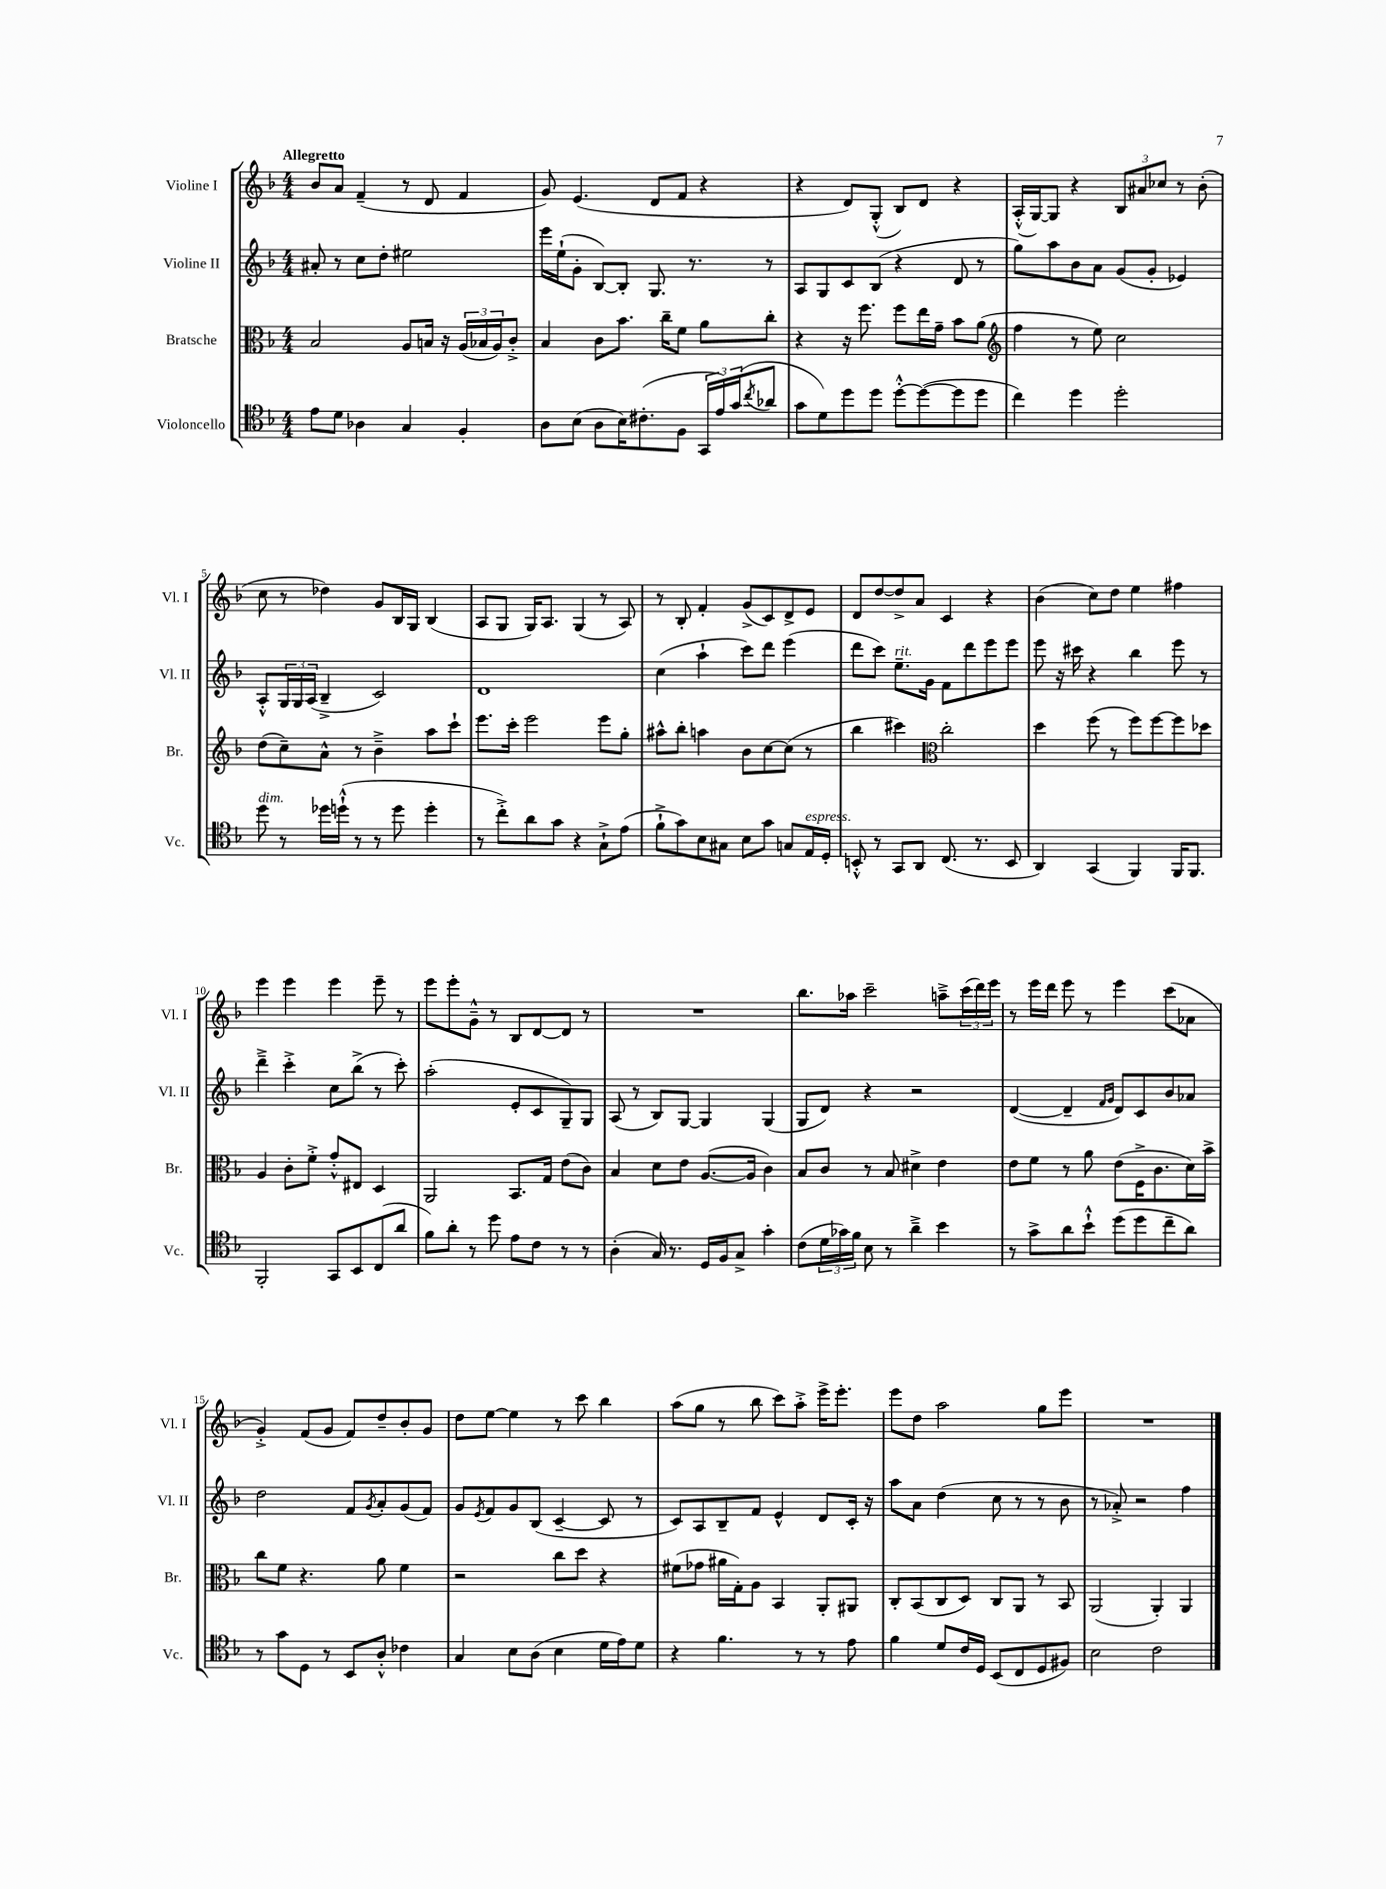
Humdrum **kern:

**kern	**kern	**kern	**kern
*part4	*part3	*part2	*part1
*staff4	*staff3	*staff2	*staff1
*I"Violoncello	*I"Bratsche	*I"Violine II	*I"Violine I
*I'Vc.	*I'Br.	*I'Vl. II	*I'Vl. I
*clefC4	*clefC3	*clefG2	*clefG2
*k[b-]	*k[b-]	*k[b-]	*k[b-]
*M4/4	*M4/4	*M4/4	*M4/4
=1	=1	=1	=1
!	!	!	!LO:TX:a:B:t=Allegretto
8e\L	2B-/	8a#X'/	8b-/L
8d\J	.	8r	8a/J
4A-X\	.	8cc\L	(4f~/
.	.	8dd'\J	.
4G/	8A/L	2ee#X\	8r
.	16Bn/Jk	.	8d/
.	16r	.	.
4F'/	(24A/LL	.	4f/
.	24B-X/	.	.
.	24A/J)	.	.
.	8c'^/J	.	.
=2	=2	=2	=2
8A\L	4B-/	16eee\LL	8g/)
.	.	(16ee`\J	.
(8B-\J	.	8g'\J	(4.e/
8A\L	8c\L	[8B-/L)	.
16B-\K)	8.b-\J	8B-'/J]	.
(8.c#X'\	.	.	.
.	.	8.G/	8d/L
.	16cc~\KL	.	.
8F\J	8f\J	.	8f/J
.	.	8.r	.
24GG/LL	8a\L	.	4r
24e/)	.	.	.
(24g/J	.	.	.
8qcc/	.	.	.
8a-X/J	8cc'\J	8r	.
=3	=3	=3	=3
8g\L	4r	8A/L	4r
8d\)	.	8G/	.
8dd\	16r	8c/	8d/L)
.	8.ff\	.	.
8dd\J	.	(8B-/J	(8G'^^/J
[8dd'^^\L	8ff\L	4r	8B-/L)
(8dd\_	16ee\L	.	8d/J
.	16g~\JJ	.	.
8dd\]	8b-\L	8d/	4r
8dd\J	(8a\J	8r	.
=4	=4	=4	=4
*	*clefG2	*	*
4cc\)	4ff\	8gg\L)	(16A'^^/LL
.	.	.	[16G/J)
.	.	8aa\	8G/J]
4dd\	8r	8b-\	4r
.	8ee\)	8a\J	.
2dd'\	2cc\	(8g/L	12B-/L
.	.	.	12a#X/
.	.	8g'/J	.
.	.	.	12cc-X/J
.	.	4e-X/)	8r
.	.	.	(8b-'\
!!LO:LB:g=z
=5	=5	=5	=5
!LO:TX:a:i:t=dim.	!	!	!
8dd\	(8dd\L	8A'^^/L	8cc\
8r	8cc~\)	24G/L	8r
.	.	24G/	.
.	.	(24A/JJ	.
16dd-X\LL	8a^^\J	4B-~^/	4dd-X\)
(16ddn`^^\JJ	.	.	.
8r	8r	.	.
8r	4b-~^\	2c/)	8g/L
8dd\	.	.	16B-/L
.	.	.	16G/JJ
4dd'\	8aa\L	.	(4B-/
.	8ccc`\J	.	.
=6	=6	=6	=6
8r	8.eee\L	1d	8A/L
8cc'^\L)	.	.	8G/J
.	16ccc'\Jk	.	.
8a\	2eee\	.	16G/KL)
.	.	.	8.A/J
8g\J	.	.	.
4r	.	.	(4G/
8G`^\L	8eee\L	.	8r
(8e\J	8gg'\J	.	8A/)
=7	=7	=7	=7
8f`^\L	8aa#X^^\L	(4cc\	8r
8g\)	8bb-'\J	.	8B-'/
8B-\	4aan\	4aa`\	4f'/
8G#X\J	.	.	.
8B-\L	8b-\L	8ccc\L)	(8g^/L
8g\J	[8cc\	8ddd\J	8c/)
8Gn/L	(8cc\J]	(4eee\	8d^/
!LO:TX:a:i:t=espress.	!	!	!
16E/L	8r	.	8e/J
16D'/JJ	.	.	.
=8	=8	=8	=8
8BBn'^^/	4bb-\	8ddd\L	8d/L
8r	.	8ccc\J)	[8dd/
!	!	!LO:TX:a:i:t=rit.	!
8GG/L	4ccc#X\)	8.ee~\L	8dd^/]
8AA/J	.	.	8a/J
.	.	16g\Jk	.
*	*clefC3	*	*
(8.C/	2cc'\	8f\L	4c/
.	.	8ddd\	.
8.r	.	.	.
.	.	8eee\	4r
8BB/	.	8eee\J	.
=9	=9	=9	=9
4AA/)	4dd\	8eee\	(4b-\
.	.	16r	.
.	.	16ccc#X\	.
(4GG/	(8ff\	4r	8cc\L)
.	8r	.	8dd\J
4FF/)	8ff\L)	4bb-\	4ee\
.	[8ff\	.	.
16FF/KL	8ff\]	8eee\	4ff#X\
8.FF/J	.	.	.
.	8dd-X\J	8r	.
!!LO:LB:g=z
=10	=10	=10	=10
2FF'/	4A/	4ddd~^\	4eee\
.	8c'\L	4ccc'^\	4eee\
.	8f'^\J	.	.
8GG/L	8g'^^/L	8cc\L	4eee\
8BB-/	8E#X/J	(8bb-^\J	.
(8C/	4D/	8r	8eee~\
8a/J	.	8ccc'\)	8r
=11	=11	=11	=11
8f\L)	2AA/	(2aa'\	8eee\L
8a'\J	.	.	8eee'\
8r	.	.	8g~^^\J
8dd\	.	.	8r
8e\L	8.BB-/L	8e'/L	8B-/L
8c\J	.	8c/	[8d/
.	16G/Jk	.	.
8r	(8e\L	8G~/)	8d/J]
8r	8c\J)	8G/J	8r
=12	=12	=12	=12
(4A'\	4B-/	(8A/	1r
.	.	8r	.
16G/)	8d\L	8B-/L)	.
8.r	.	.	.
.	8e\J	[8G/J	.
16D/LL	([8.A/L	4G/]	.
16F/J	.	.	.
8G^/J	.	.	.
.	16A/Jk]	.	.
4g'\	4c\)	(4G/	.
=13	=13	=13	=13
(8c\L	8B-/L	8G/L	8.bb-\L
24d\L	8c/J	8d/J)	.
24g-X\)	.	.	.
.	.	.	16aa-X\Jk
24f\JJ	.	.	.
8B-\	8r	4r	2ccc~\
8r	8B-/	.	.
4a~^\	4d#X^\	2r	.
4b-\	4e\	.	8aan~^\L
.	.	.	(24ccc\L
.	.	.	24ddd\)
.	.	.	24eee\JJ
=14	=14	=14	=14
8r	8e\L	([4d/	8r
8g^\L	8f\J	.	16eee\LL
.	.	.	16ddd\JJ
8a\	8r	4d~/]	8eee\
8b-`^^\J	8a\	.	8r
.	.	16qqf/LL	.
.	.	16qqg/JJ	.
(8dd\L	(8e\L	8d/L)	4eee\
8dd\	16F^\K	8c/	.
.	8.c\	.	.
8cc~\	.	8b-/	(8ccc\L
8a\J)	16d\L)	8a-X/J	8a-X\J
.	16b-^\JJ	.	.
!!LO:LB:g=z
=15	=15	=15	=15
8r	8cc\L	2dd\	4g'^/)
8g\L	8f\J	.	.
8D\J	4.r	.	(8f/L
8r	.	.	8g/J
8BB-/L	.	8f/L	8f/L)
.	.	8qg/	.
8A'^^/J	8a\	8a'/	8dd~/
4c-X\	4f\	(8g/	8b-'/
.	.	8f/J)	8g/J
=16	=16	=16	=16
4G/	2r	8g/L	8dd\L
.	.	8qe/	.
.	.	8f/	[8ee\J
8B-\L	.	8g/	4ee\]
(8A\J	.	(8B-/J	.
4B-\	8cc\L	[4c~/	8r
.	8dd\J	.	8ccc\
16d\LL	4r	8c/]	4bb-\
16e\J)	.	.	.
8d\J	.	8r	.
=17	=17	=17	=17
4r	(8f#X\L	8c/L)	(8aa\L
.	8g-X\J	8A/	8gg\J
4.f\	16a#X\LL	8B-~/	8r
.	16G'\J)	.	.
.	8A\J	8f/J	8bb-\
.	4BB-/	4e^^/	8ccc\L)
8r	.	.	8aa'^\J
8r	8AA'/L	8d/L	16eee^\KL
.	.	.	8.eee'\J
8e\	8AA#X/J	16c'/Jk	.
.	.	16r	.
=18	=18	=18	=18
4f\	8C'/L	8aa\L	8eee\L
.	(8BB-/	8a\J	8dd\J
8d/L	8C/	(4dd\	2aa\
16c/L	8D/J)	.	.
16D/JJ	.	.	.
(8BB-/L	8C/L	8cc\	.
8C/	8AA/J	8r	.
8D/	8r	8r	8gg\L
8F#X/J)	8BB-/	8b-\	8eee\J
=19	=19	=19	=19
2B-\	(2AA/	8r	1r
.	.	8a-X'^/)	.
.	.	2r	.
2c\	4AA'/)	.	.
.	4AA/	4ff\	.
==	==	==	==
*-	*-	*-	*-
